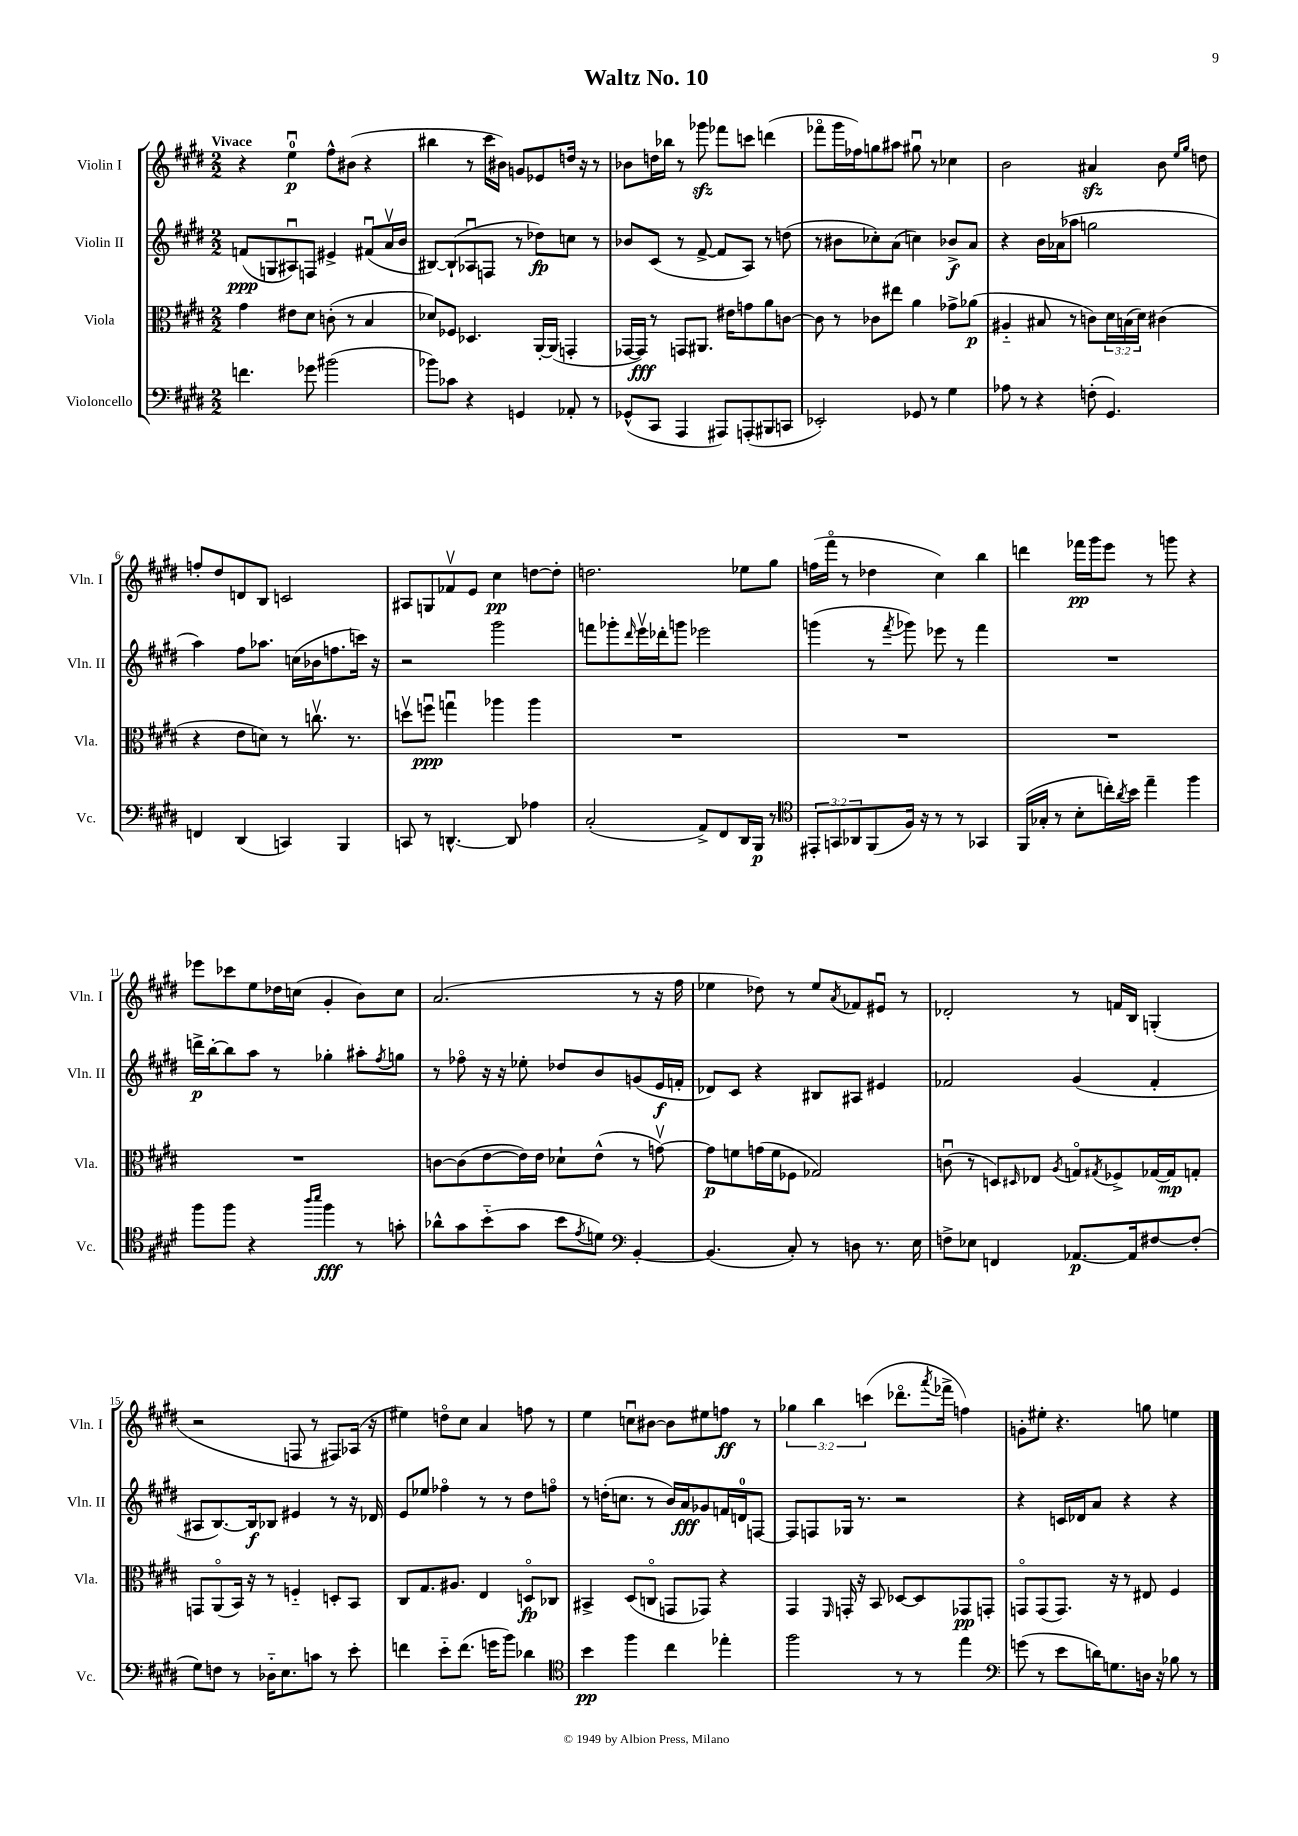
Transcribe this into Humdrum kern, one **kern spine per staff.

**kern	**kern	**kern	**kern
*staff4	*staff3	*staff2	*staff1
*clefF4	*clefC3	*clefG2	*clefG2
*k[f#c#g#d#]	*k[f#c#g#d#]	*k[f#c#g#d#]	*k[f#c#g#d#]
*M2/2	*M2/2	*M2/2	*M2/2
4.f\	4g#\	(8f/L	4r
.	.	8G/	.
.	8e#\L	8A#u/)	4eeu\
8g-\	8d#\J	8F/J	.
(2b#\	(8c'\	4e#^/	8ff#^^\L
.	8r	.	(8b#\J
.	4B/	(8f#u/L	4r
.	.	16av/L	.
.	.	16b/JJ	.
=	=	=	=
8b-\L)	8d-/L)	[8B#/L)	4bb#\
8c-\J	8F-/J	(8B#`/]	.
4r	4.D-/	8A-u/	8r
.	.	8F/J	16ccc#\LL
.	.	.	16b#\JJ)
4GG/	.	8r	8g/L
.	[16AA'/LL	8dd-\L)	8e-/
.	(16AA/]JJ	.	.
8AA-'/	4GG'/	8cc\J	16dd/Jk
.	.	.	16r
8r	.	8r	8r
=	=	=	=
(8GG-^^/L	[16GG-/LL	8b-/L	8b-\L
.	16GG-/]JJ)	.	.
8CC#/J	8r	(8c#/J	16dd\L
.	.	.	16bb-\JJ
4AAA/	8GG/L	8r	8r
.	8.AA#/J	[8f#^/	8ggg-\
8AAA#/L)	.	8f#/]L	8fff-\L
.	16e#\LK	.	.
(8AAA'/	8g\	8A/J)	8ccc\J
8BBB#/	8a\	8r	(4ddd\
8CC/J	[8c\J	(8dd\	.
=	=	=	=
2EE-'/)	8c\]	8r	8fff-o\L
.	8r	8b#\L	16ggg#\L
.	.	.	16ff-\J)
.	8c-\L	8cc-'\)	8gg\
.	8ee#\J	(8a\J	8aa#\J
8GG-/	4a\	4cc\)	8gg#u\
8r	.	.	8r
4G#\	8g-^\L	8b-^/L	4cc-\
.	(8a-\J	8a/J	.
=	=	=	=
8A-\	4A#'~/	4r	2b\
8r	.	.	.
4r	8B#/	16b\LL	.
.	.	(16a-\J	.
.	8r	8aa-\J	.
(8F'\	8c\L)	2gg\	4a#/
4.GG#/)	24d#\L	.	.
.	(24B\	.	.
.	24d#\JJ)	.	.
.	(4c#\	.	8b\
.	.	.	16qqee/LL
.	.	.	16qqgg#/JJ
.	.	.	8dd\
=	=	=	=
4FF/	4r	4aa\)	8ff'/L
.	.	.	8dd#/
(4DD#/	8e\L	8ff#\L	8d/
.	8d\J)	8.aa-\J	8B/J
4CC/)	8r	.	2c/
.	.	(16cc\LL	.
.	8.ccv\	16b-\J	.
.	.	8.ff\	.
4BBB/	.	.	.
.	8.r	.	.
.	.	16ccc\Jk)	.
.	.	16r	.
=	=	=	=
8CC/	8ddv\L	2r	8A#/L
8r	8ffu\J	.	8G/
[4.DD^^/	4ggu\	.	8f-v/
.	.	.	8e/J
.	4aa-\	2ggg#\	4cc#\
8DD/]	.	.	.
4A-\	4aa-\	.	[8dd\L
.	.	.	8dd'\]J
=	=	=	=
(2C#'/	1r	8fff\L	2.dd\
.	.	8ggg-'\	.
.	.	16qqddd#/	.
.	.	16eeev\L	.
.	.	16ddd-'\J	.
.	.	8ggg\J	.
8AA^/L)	.	2eee-\	.
8FF#/	.	.	.
16DD#/L	.	.	8ee-\L
16BBB/JJ	.	.	.
8r	.	.	8gg#\J
=	=	=	=
*clefC4	*	*	*
12EE#'/L	1r	(4ggg\	(16ff\LL
.	.	.	16fff#o\JJ
12GG/	.	.	.
.	.	.	8r
12AA-/	.	.	.
(8FF#/	.	8r	4dd-\
.	.	8qfff#/	.
16F#/Jk)	.	8ggg-\)	.
16r	.	.	.
8r	.	8eee-\	4cc#\)
8r	.	8r	.
4GG-/	.	4fff#\	4bb\
=	=	=	=
(16FF#/LL	1r	1r	4ddd\
16G-'/JJ	.	.	.
8r	.	.	.
8B'\L	.	.	16fff-\LL
.	.	.	16ggg#\J
16cc'\L)	.	.	8eee\J
8qa/	.	.	.
16b\JJ	.	.	.
4ee~\	.	.	8r
.	.	.	8ggg\
4ff#\	.	.	4r
=	=	=	=
8ff#\L	1r	16ddd^\LL	8eee-\L
.	.	[16bb'\J	.
8ff#\J	.	8bb\]	8ccc-\
4r	.	8aa\J	8ee\
.	.	8r	16dd-\L
.	.	.	(16cc\JJ
16qqaa/LL	.	.	.
16qqbb/JJ	.	.	.
4ff#\	.	4gg-'\	4g#'/
8r	.	8aa#'\L	8b\L)
.	.	8qff#/	.
8g'\	.	8gg\J	8cc\J
=	=	=	=
8a-^^\L	[8c\L	8r	(2.a/
8g#\	(8c\]	8ff-o\	.
(8b'~\	[8e\	16r	.
.	.	16r	.
8g#\J	16e\]L)	8ee-'\	.
.	16e\JJ	.	.
8b\L	8d-`\L	8dd-/L	.
8qe/	.	.	.
8d\J)	(8e^^\J	8b/	.
*clefF4	*	*	*
[4BB'/	8r	(8g/	8r
.	[8gv\)	16e/L	16r
.	.	16f'/JJ	16ff#\
=	=	=	=
(4.BB/]	8g\]L	8d-/L)	4ee-\
.	8f\	8c#/J	.
.	(16g\L	4r	8dd-\)
.	16f\J	.	.
8C#'/)	8F-\J	.	8r
8r	2G-/)	8B#/L	8ee-/L
.	.	.	8qa/
8D\	.	8A#/J	8f-/
8.r	.	4e#/	8e#u/J
.	.	.	8r
16E\	.	.	.
=	=	=	=
8F^\L	(8cu\	2f-/	2d-'/
8E-\J	8r	.	.
4FF/	8D/L)	.	.
.	16qqD#/	.	.
.	8E-/J	.	.
.	8qA/	.	.
[8.AA-/L	8Go/L	(4g#/	8r
.	8qG#/	.	.
.	8F-^/	.	16f/LL
16AA-/]k	.	.	16B/JJ
[8F#/	[16G-/L	4f-'/	(4G'/
.	16G-/]J	.	.
(8F#'/]J	8G'/J	.	.
=	=	=	=
8G#\L)	8GG/L	8A#/L	2r
8F\J	(8AAo/	[8.B/)	.
8r	16BB/Jk)	.	.
.	16r	16B/]k	.
16D-'~\LK	8r	8B-/J	.
8.E\	.	.	.
.	4F'~/	4e#/	8F/
8c\J	.	.	8r
8r	8D'/L	8r	8F#/L)
8e'\	8BB/J	16r	(16A-/Jk
.	.	16d-/	16r
=	=	=	=
4f\	8C#/L	8e/L	4ee#\)
.	8.G#/	8ee-/J	.
8e'~\L	.	4ff-o\	8ddo\L
.	8.A#/J	.	.
(8.f\J	.	.	8cc#\J
.	4E/	8r	4a/
16g\LK	.	.	.
8b\J)	.	8r	.
4d-\	8Do/L	8dd#\L	8ff\
.	8C-/J	8ffo\J	8r
=	=	=	=
*clefC4	*	*	*
4b\	4BB#^/	8r	4ee\
.	.	(16dd'\LK	.
.	.	8.cc\J	.
4ff#\	(8D#/L	.	8ccu\L
.	8Co/J	8r	[8b#\J
4cc#\	8GG/L	16b/LL)	8b#\]L
.	.	16a/J	.
.	8GG-/J)	8g-/	8ee#\
4ee-'\	4r	16f/L	8ff\J
.	.	16d/J	.
.	.	[8F/J	8r
=	=	=	=
2ff#\	4GG#/	8F/]L	6gg-\
.	.	8F/	.
.	.	.	6bb\
.	16qqFF#/	.	.
.	16GG'/	16G-/Jk	.
.	16r	8.r	.
.	.	.	(6ccc\
.	8BB/	.	.
8r	[8D-/L	2r	8.ddd-o\L
8r	8D-/]	.	.
.	.	.	8qaaa/
.	.	.	16fff-^\Jk
4ee\	8GG-/	.	4ff\)
.	8GG'/J	.	.
=	=	=	=
*clefF4	*	*	*
(8g\	8GGo/L	4r	8g'\L
8r	(8GG/	.	8ee#'\J
8e\L	8.GG/J)	16c/LL	4.r
.	.	16d-/J	.
16d\K)	.	8a/J	.
8.G\	16r	.	.
.	8r	4r	.
16D\Jk	8E#/	.	8gg\
16r	.	.	.
8B-\	4F#/	4r	4ee\
8r	.	.	.
==	==	==	==
*-	*-	*-	*-
